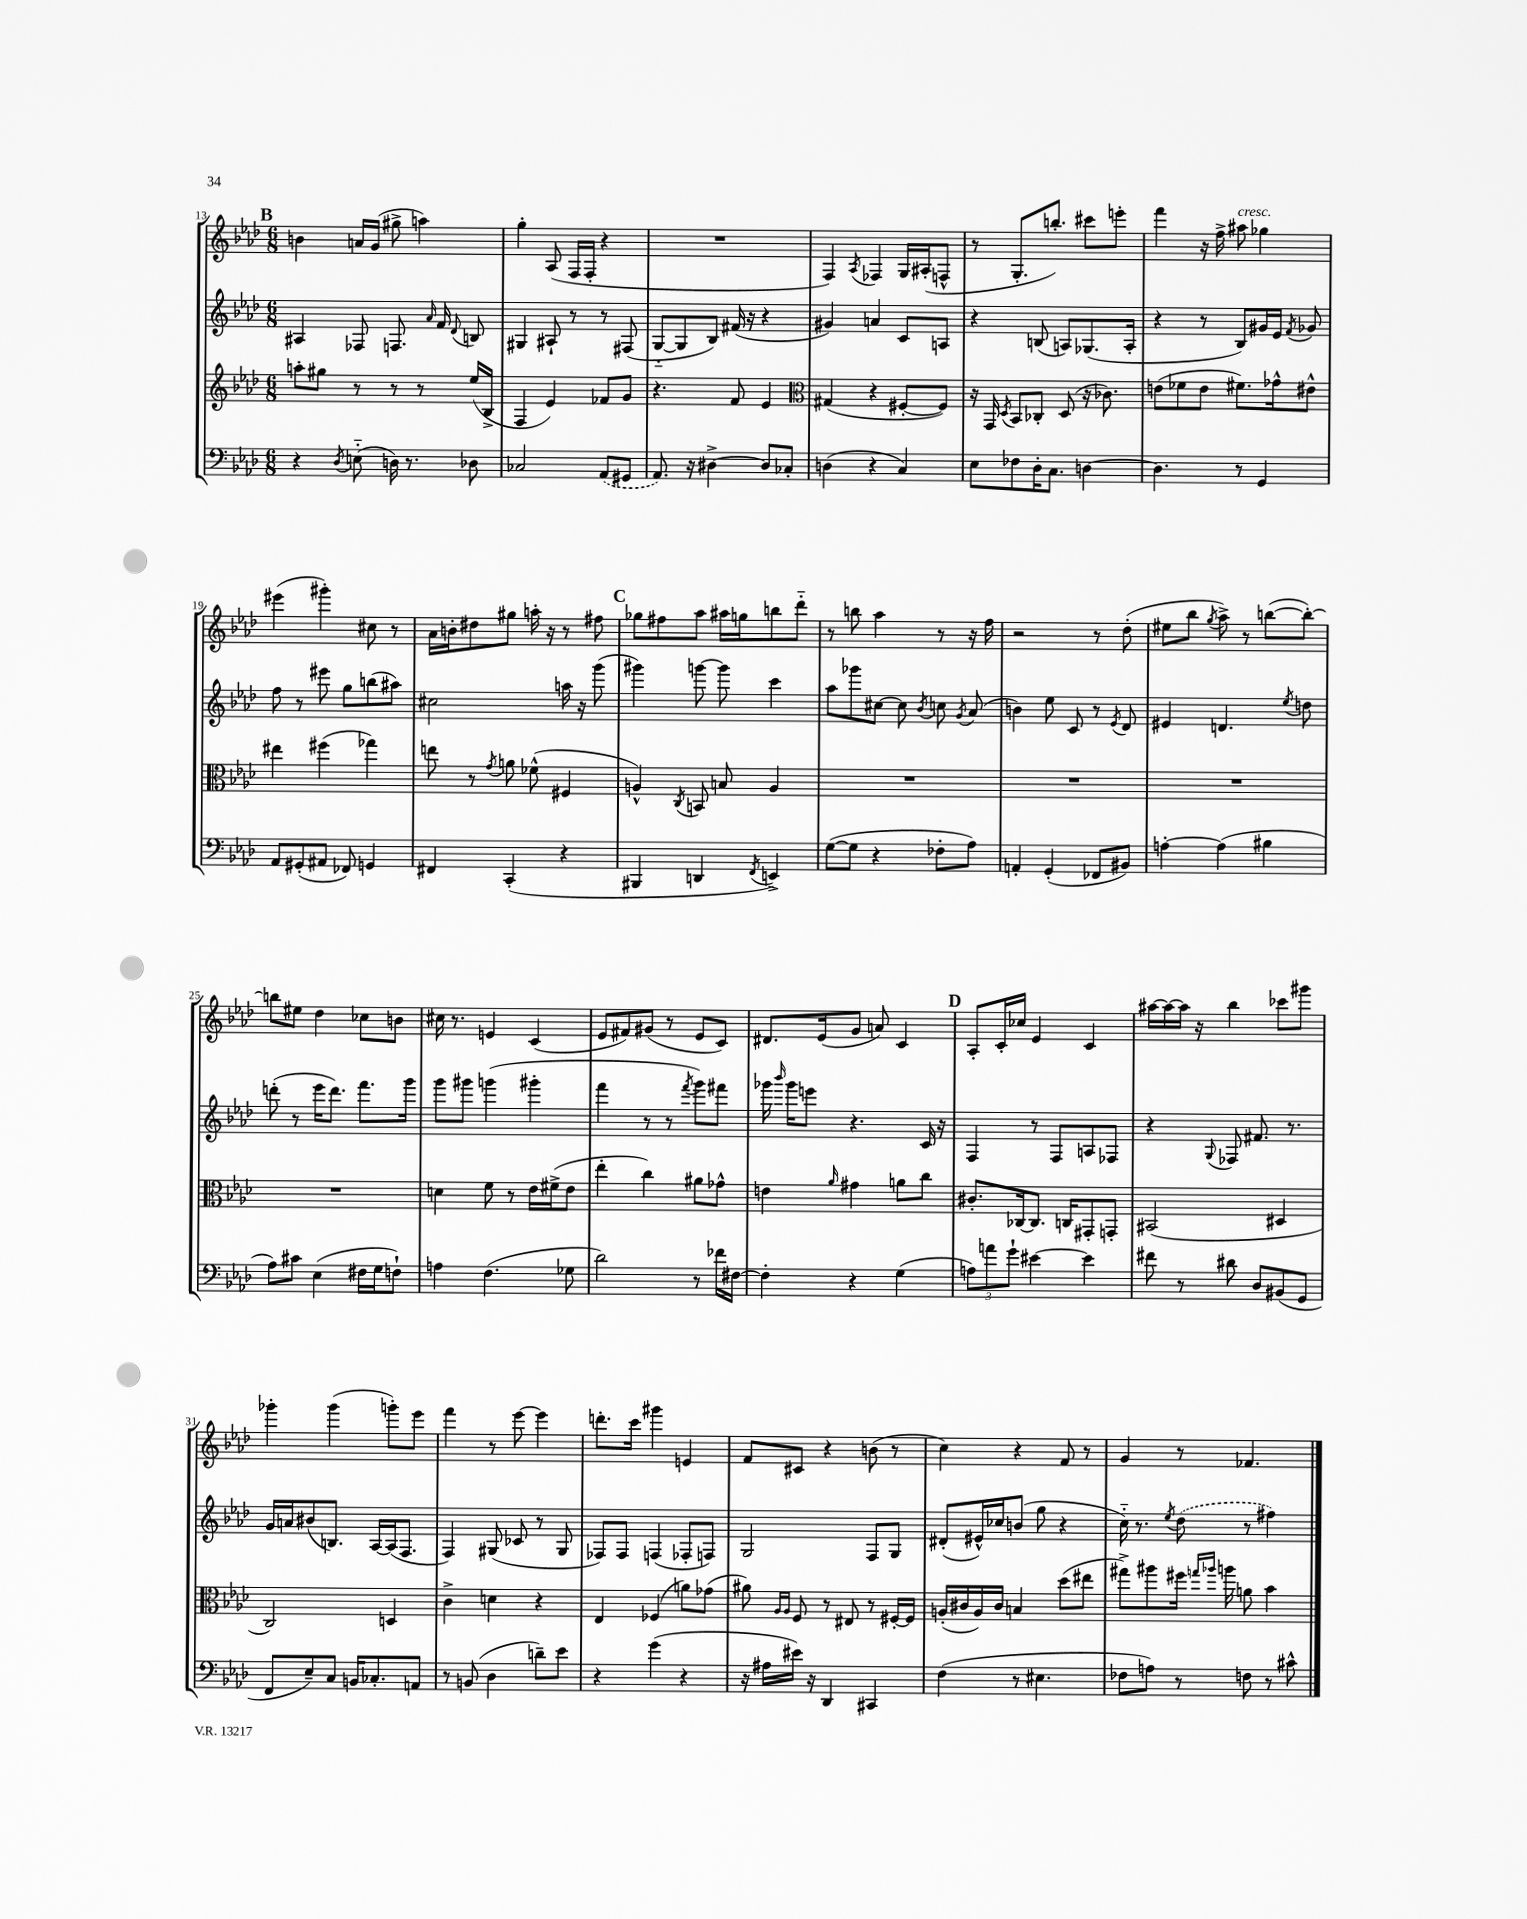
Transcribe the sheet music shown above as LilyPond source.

<<
\new StaffGroup <<
\new Staff = "s0" {
    \clef treble \key aes \major \numericTimeSignature \time 6/8
    \autoBeamOff \mark \markup { \bold "B" } b'4 a'16[ g'16]( gis''8-> a''4) |
    g''4-. aes8( f16[ f16]-. r4 |
    R2. |
    f4) \acciaccatura { aes8 } fes4 g16[ ais16-.( f8]-^ |
    r8 g8.[-. b''8.]-.) cis'''8[ e'''8]-. |
    f'''4 r16 f''16-> ais''8^\markup { \italic "cresc." } ges''4 |
    eis'''4( gis'''4-.) cis''8 r8 |
    aes'16[ b'16-. dis''8 gis''8] a''16-. r16 r8 fis''8 |
    \mark \markup { \bold "C" } ges''8[ fis''8 aes''8] ais''16[ g''16 b''8 des'''8]-_ |
    r8 b''8 aes''4 r8 r16 f''16 |
    r2 r8 des''8-.( |
    eis''8[ bes''8] \acciaccatura { g''8 } aes''8->) r8 b''8[~( b''8]~-.) |
    b''8[ eis''8] des''4 ces''8[ b'8] |
    cis''16 r8. e'4 c'4( |
    ees'8[ fis'8) gis'8]( r8 ees'8[ c'8]) |
    dis'8.[ ees'16( g'8] a'8) c'4 |
    \mark \markup { \bold "D" } aes8[-. c'16-. ces''16] ees'4 c'4 |
    ais''16[~ ais''16~ ais''16] r16 bes''4 ces'''8[ gis'''8] |
    ges'''4-. ges'''4( g'''8[-.) ees'''8] |
    f'''4 r8 ees'''8~ ees'''4 |
    d'''8.[-. c'''16] gis'''4 e'4 |
    f'8[ cis'8] r4 b'8( r8 |
    c''4) r4 f'8 r8 |
    g'4 r8 fes'4. \bar "|." |
}
\new Staff = "s1" {
    \clef treble \key aes \major \numericTimeSignature \time 6/8
    \autoBeamOff \mark \markup { \bold "B" } ais4 fes8 f8. \grace { aes'16 } f'16 \appoggiatura { des'8 } b8 |
    gis4 ais8-! r8 r8 fis8( |
    g8[~-_ g8 bes8]) fis'16( r16 r4 |
    gis'4) a'4 c'8[ a8] |
    r4 b8( a8[) ges8.( a16]-. |
    r4 r8 bes8[) gis'16 ees'16] \acciaccatura { f'8 } ges'8 |
    f''8 r8 eis'''8 g''8[ b''8( ais''8]) |
    cis''2 a''16 r16 g'''8( |
    \mark \markup { \bold "C" } gis'''4) g'''8~ g'''8 c'''4 |
    aes''8[ ges'''8 cis''8]~ cis''8 \acciaccatura { bes'8 } c''8 \acciaccatura { g'8 } aes'8( |
    b'4) ees''8 c'8 r8 \acciaccatura { ees'8 } des'8 |
    eis'4 d'4. \acciaccatura { ees''8 } d''8 |
    d'''8-.( r8 ees'''16[ d'''8.]) f'''8.[ g'''16] |
    g'''8[ gis'''8] g'''4( gis'''4-. |
    f'''4 r8 r8 \acciaccatura { f'''8 } g'''8[) fis'''8] |
    ges'''16 \grace { bes'''16 } ges'''16[ e'''8] r4. c'16 r16 |
    \mark \markup { \bold "D" } f4 r8 f8[ a8 fes8] |
    r4 \appoggiatura { g8 } fes8 fis'8. r8. |
    g'16[ a'16 bis'8( b8.]) aes16[~ aes16( f8.] |
    f4) gis8( ces'8 r8 gis8 |
    fes8[) fes8] f4( fes8[-. f8]) |
    g2 f8[ g8] |
    dis'8[-.( eis'16-^) ces''16 b'8]( g''8 r4 |
    c''16-_) r8. \acciaccatura { ees''8 } \once \slurDashed des''8( r8 fis''4) \bar "|." |
}
\new Staff = "s2" {
    \clef treble \key aes \major \numericTimeSignature \time 6/8
    \autoBeamOff \mark \markup { \bold "B" } a''8[-. gis''8] r8 r8 r8 ees''16[( bes16]-> |
    f4 ees'4) fes'8[ g'8] |
    r4. f'8 ees'4 |
    \clef alto gis4( r4 fis8[~-. fis8]) |
    r16 g,16 \acciaccatura { des8 } bes,8[ ces8]-. des8( r16 ces'8.) |
    e'8[( fes'8 e'8] fis'8.[) ges'16-^ eis'8]-^ |
    eis''4 fis''4( ges''4) |
    e''8 r8 \acciaccatura { g'8 } a'8 fes'8-^( fis4 |
    \mark \markup { \bold "C" } a4-^) \acciaccatura { c8 } b,8 b8 a4 |
    R2. |
    R2. |
    R2. |
    R2. |
    d'4 f'8 r8 ees'16[ fis'16->( ees'8] |
    ees''4-. c''4) ais'8[ ges'8]-^ |
    e'4 \grace { aes'16 } gis'4 a'8[ c''8] |
    \mark \markup { \bold "D" } cis'8.[-. ces16~ ces8.] c16[ gis,8-. g,8]-. |
    bis,2( dis4 |
    c2) d4 |
    c'4-> d'4 r4 |
    ees4 fes4( a'8[) ges'8]( |
    ais'8) \grace { aes16[ aes16] } f8 r8 eis8 r8 fis16[~-. fis16] |
    a16[-.( cis'16 a16) cis'16] b4 des''8[( eis''8] |
    gis''8[->) ais''8 fis''16] \grace { g''16[ aes''16] } a''16 a'8 bes'4 \bar "|." |
}
\new Staff = "s3" {
    \clef bass \key aes \major \numericTimeSignature \time 6/8
    \autoBeamOff \mark \markup { \bold "B" } r4 \acciaccatura { des8 } e8-_( d16) r8. des8 |
    ces2 \once \slurDashed aes,8[( gis,8] |
    aes,8.) r16 dis4~-> dis8[ ces8]-. |
    d4( r4 c4) |
    ees8[ fes8 des16-. c8.] d4~ |
    d4. r8 g,4 |
    aes,8[ gis,8-.( ais,8] fes,8) g,4 |
    fis,4 c,4-.( r4 |
    \mark \markup { \bold "C" } bis,,4 d,4 \acciaccatura { f,8 } e,4->) |
    g8[~( g8] r4 fes8[-. aes8]) |
    a,4-. g,4-.( fes,8[ bis,8]) |
    a4~-. a4( bis4 |
    aes8[) cis'8] ees4( fis16[ g16 f8]-!) |
    a4 f4.( ges8 |
    des'2) r8 fes'16[ fis16]~ |
    fis4-. r4 g4( |
    \mark \markup { \bold "D" } \tuplet 3/2 { a8[) a'8 g'8]-! } eis'4~ eis'4 |
    fis'8 r8 dis'8 des8[ bis,8( g,8] |
    f,8[ ees8--) c8] b,16[ ces8.-. a,8] |
    r8 b,8( des4 d'8[--) ees'8] |
    r4 g'4( r4 |
    r16 ais16[ eis'16]) r16 des,4 cis,4 |
    f4( r8 eis4. |
    fes8[ a8]) r8 f8 r8 cis'8-^ \bar "|." |
}
>>
>>
\layout { \context { \Score currentBarNumber = #13 } }
